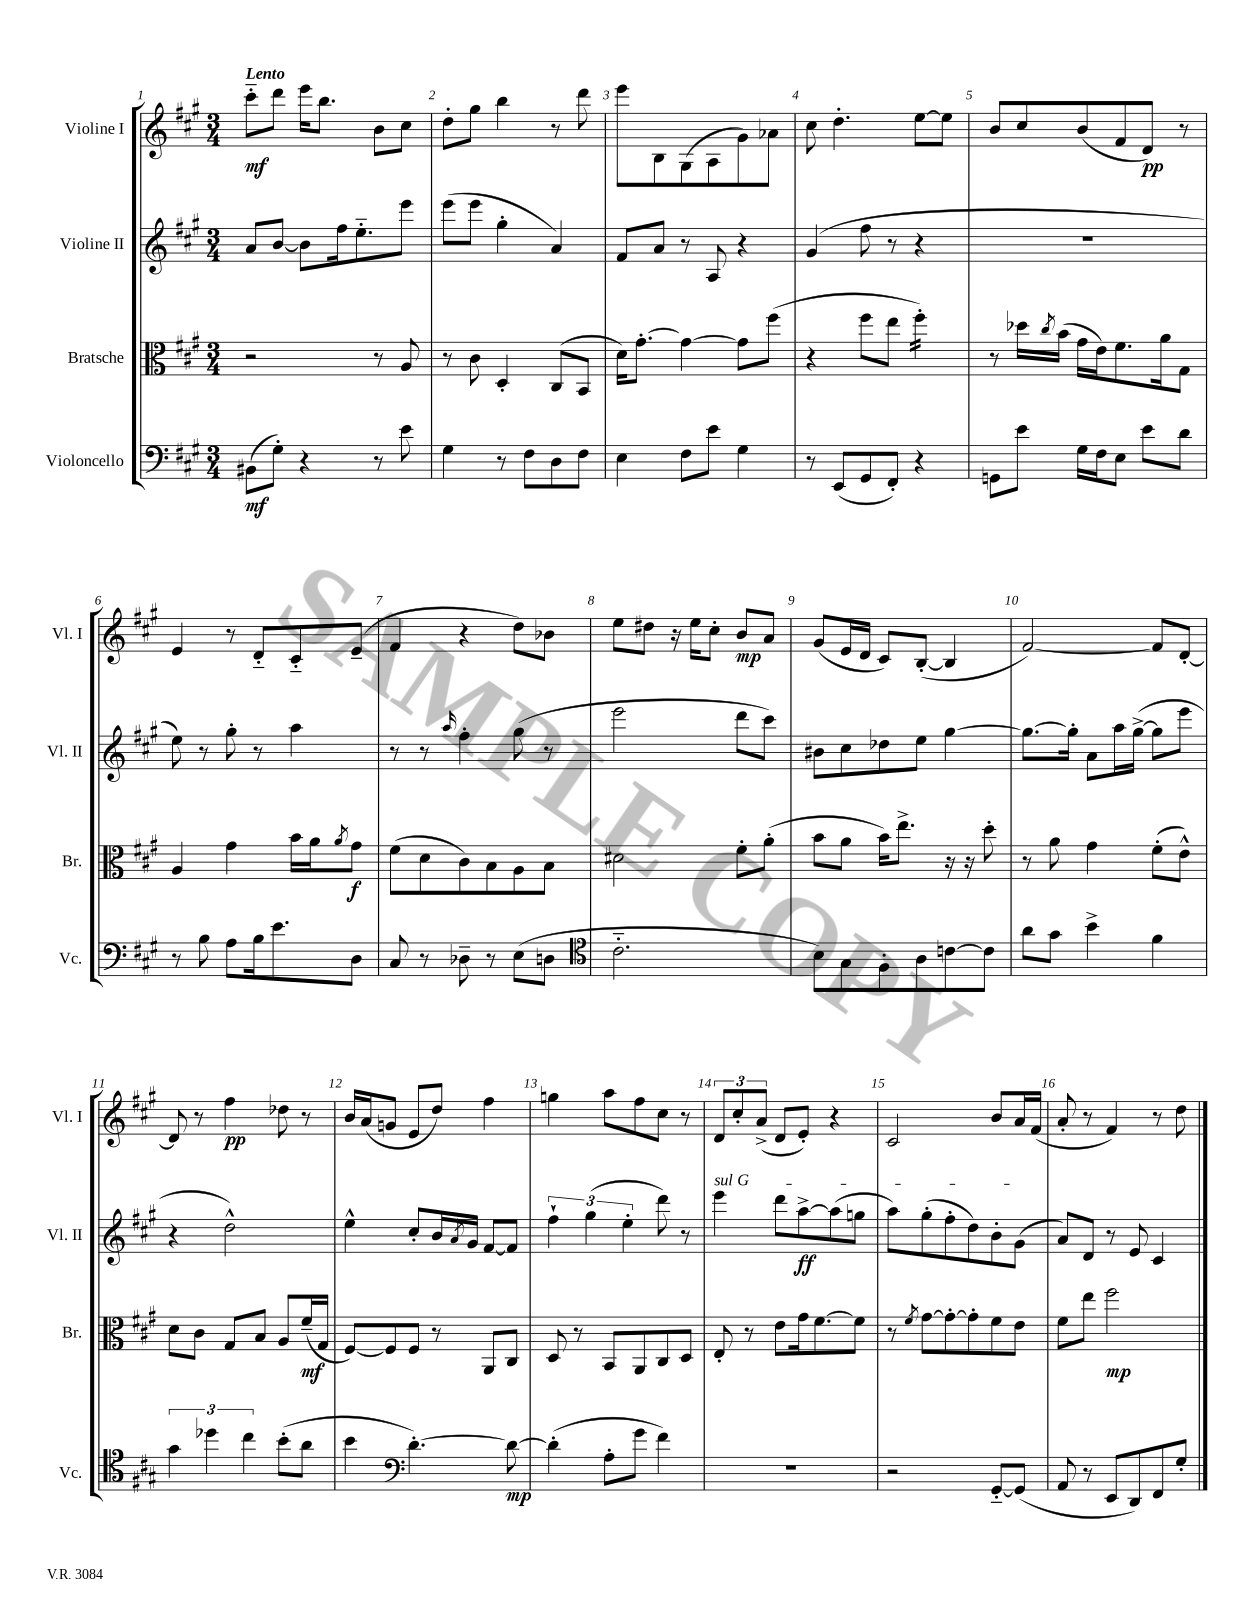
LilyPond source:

<<
\new StaffGroup <<
\new Staff = "s0" \with { instrumentName = "Violine I" shortInstrumentName = "Vl. I" } {
    \clef treble \key a \major \numericTimeSignature \time 3/4 \tempo "Lento"
    cis'''8-_\mf d'''8 e'''16 b''8. b'8 cis''8 |
    d''8-. gis''8 b''4 r8 d'''8 |
    e'''8 b8 gis8( a8 gis'8) aes'8 |
    cis''8 d''4.-. e''8~ e''8 |
    b'8 cis''8 b'8( fis'8 d'8\pp) r8 |
    e'4 r8 d'8-_ cis'8-_ e'8--( |
    fis'4 r4 d''8) bes'8 |
    e''8 dis''8 r16 e''16 cis''8-. b'8\mp a'8 |
    gis'8( e'16 d'16 cis'8) b8~-.( b4 |
    fis'2~) fis'8 d'8~-. |
    d'8 r8 fis''4\pp des''8 r8 |
    b'16 a'16( g'8 e'8 d''8) fis''4 |
    g''4 a''8 fis''8 cis''8 r8 |
    \tuplet 3/2 { d'8 cis''8-. a'8->( } d'8 e'8-.) r4 |
    cis'2 b'8 a'16 fis'16( |
    a'8-. r8 fis'4) r8 d''8 \bar "|." |
}
\new Staff = "s1" \with { instrumentName = "Violine II" shortInstrumentName = "Vl. II" } {
    \clef treble \key a \major \numericTimeSignature \time 3/4
    a'8 b'8~ b'8 fis''16 e''8.-_ e'''8 |
    e'''8( e'''8 gis''4-. a'4) |
    fis'8 a'8 r8 a8 r4 |
    gis'4( fis''8 r8 r4 |
    R2. |
    e''8) r8 gis''8-. r8 a''4 |
    r8 r8 \grace { a''16 } fis''4-. gis''8( r8 |
    e'''2 d'''8 cis'''8) |
    bis'8 cis''8 des''8 e''8 gis''4~ |
    gis''8.~ gis''16-. a'8 a''16 gis''16~->( gis''8 e'''8 |
    r4 d''2-^) |
    e''4-^ cis''8-. b'16 \acciaccatura { a'8 } gis'16 fis'8~ fis'8 |
    \tuplet 3/2 { fis''4-! gis''4( e''4-. } d'''8) r8 |
    \once \override TextSpanner.bound-details.left.text = \markup { \italic "sul G" } e'''4\startTextSpan d'''8 a''8~->\ff a''8( g''8 |
    a''8) gis''8-.( fis''8-. d''8) b'8-. gis'8\stopTextSpan( |
    a'8) d'8 r8 e'8 cis'4 \bar "|." |
}
\new Staff = "s2" \with { instrumentName = "Bratsche" shortInstrumentName = "Br." } {
    \clef alto \key a \major \numericTimeSignature \time 3/4
    r2 r8 a8 |
    r8 cis'8 d4-. cis8( b,8 |
    d'16) gis'8.~-. gis'4~ gis'8 fis''8( |
    r4 fis''8 e''8 fis''4:16-.) |
    r8 des''16 \acciaccatura { cis''8 } b'16( gis'16 e'16) fis'8. a'16 gis8 |
    a4 gis'4 b'16 a'16 \acciaccatura { a'8 } gis'8\f |
    fis'8( d'8 cis'8) b8 a8 b8 |
    dis'2 fis'8-. a'8-.( |
    b'8 a'8 b'16) e''8.-> r16 r16 d''8-. |
    r8 a'8 gis'4 fis'8-.( e'8-^) |
    d'8 cis'8 gis8 b8 a8 fis'16--\mf( gis16 |
    fis8~) fis8 fis8 r8 a,8 cis8 |
    d8 r8 b,8 a,8 cis8 d8 |
    e8-. r8 e'8 gis'16 fis'8.~ fis'8 |
    r8 \acciaccatura { fis'8 } gis'8~ gis'8~-. gis'8-. fis'8 e'8 |
    fis'8 e''8 fis''2\mp \bar "|." |
}
\new Staff = "s3" \with { instrumentName = "Violoncello" shortInstrumentName = "Vc." } {
    \clef bass \key a \major \numericTimeSignature \time 3/4
    bis,8\mf( gis8-.) r4 r8 e'8 |
    gis4 r8 fis8 d8 fis8 |
    e4 fis8 e'8 gis4 |
    r8 e,8( gis,8 fis,8-.) r4 |
    g,8 e'8 gis16 fis16 e8 e'8 d'8 |
    r8 b8 a8 b16 e'8. d8 |
    cis8 r8 des8-- r8 e8( d8 |
    \clef tenor cis'2.-_ |
    b8) gis8 fis8-. a8 c'8~ c'8 |
    a'8 gis'8 b'4-> fis'4 |
    \tuplet 3/2 { gis'4 des''4 cis''4 } b'8-.( a'8 |
    b'4 \clef bass d'4.~-.) d'8~\mp |
    d'4-.( a8-. gis'8 fis'4) |
    R2. |
    r2 gis,8~-_ gis,8( |
    a,8 r8 e,8 d,8) fis,8 gis8-. \bar "|." |
}
>>
>>
\layout { \context { \Score \override BarNumber.break-visibility = ##(#f #t #t) barNumberVisibility = #all-bar-numbers-visible } }
